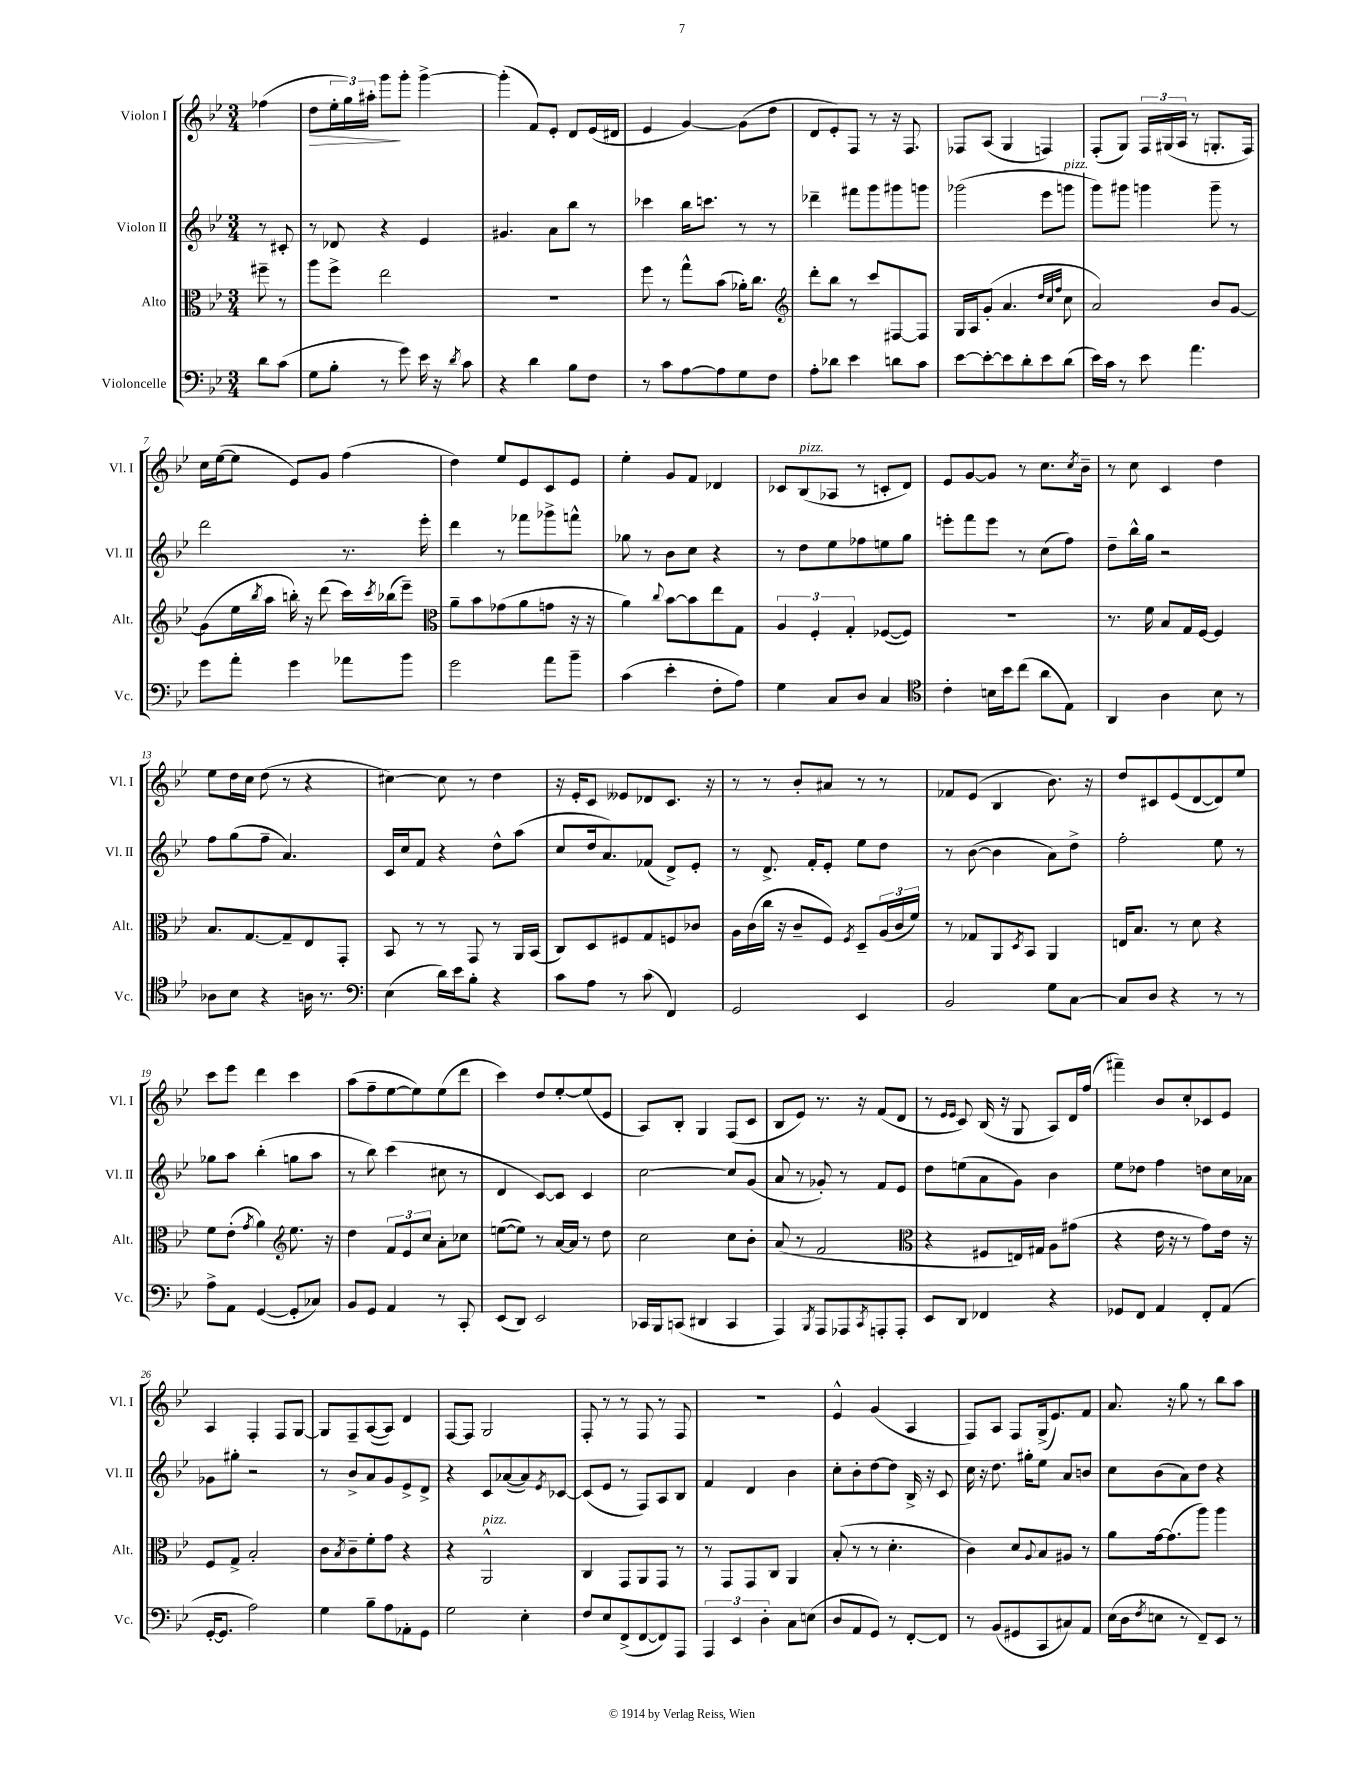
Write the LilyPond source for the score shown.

<<
\new StaffGroup <<
\new Staff = "s0" \with { instrumentName = "Violon I" shortInstrumentName = "Vl. I" } {
    \clef treble \key bes \major \numericTimeSignature \time 3/4 \partial 4
    fes''4( |
    d''8\> \tuplet 3/2 { ees''16-. g''16) ais''16-. } g'''8\! g'''8-. g'''4~-> |
    g'''4-.( f'8) ees'8-. d'8 ees'16( dis'16 |
    ees'4 g'4~) g'8( d''8 |
    d'8 ees'8-.) f8 r8 r16 f8. |
    fes8 a8( g4 f4) |
    f8-.( g8) \tuplet 3/2 { f16 gis16( a16 } r8 g8.-. f16) |
    c''16 ees''16~( ees''8 ees'8) g'8 f''4( |
    d''4) ees''8 ees'8 c'8 ees'8 |
    ees''4-. g'8 f'8 des'4 |
    ces'8 bes8^\markup { \italic "pizz." }( aes8 r8 c'8-. d'8) |
    ees'8 g'8~ g'8 r8 c''8. \acciaccatura { c''8 } bes'16-- |
    r8 c''8 c'4 d''4 |
    ees''8 d''16 c''16 d''8( r8 r4 |
    cis''4~) cis''8 r8 d''4 |
    r16 ees'16-. c'8 eeses'8 des'8 c'8. r16 |
    r8 r8 bes'8-. ais'8 r8 r8 |
    fes'8 ees'8( bes4 bes'8.) r16 |
    d''8 cis'8 ees'8( d'8~ d'8) ees''8 |
    c'''8 ees'''8 d'''4 c'''4 |
    a''8( f''8-- ees''8~ ees''8) ees''8( d'''8 |
    c'''4) d''8 ees''8~-. ees''8( ees'8 |
    a8) bes8-. g4 f8( c'8 |
    bes8 ees'8) r8. r16 f'8( d'8 |
    r8 \grace { ees'16 ees'16 } c'8) bes16( r16 g8 a8) d'16 f''16( |
    fis'''4--) bes'8 c''8-. ces'8 ees'8 |
    a4 f4-. f8 g8~ |
    g8 f8-- a8~( a8) d'4 |
    f8~ f8 g2 |
    f8-. r8 r8 f8 r8 f8 |
    R2. |
    ees'4-^ g'4( a4 |
    f8) a8 f8 g16->( ees'8.) f'8 |
    a'8. r16 g''8 r8 bes''8 a''8 \bar "|." |
}
\new Staff = "s1" \with { instrumentName = "Violon II" shortInstrumentName = "Vl. II" } {
    \clef treble \key bes \major \numericTimeSignature \time 3/4 \partial 4
    r8 cis'8-. |
    r8 des'8 r4 ees'4 |
    gis'4. a'8 bes''8 r8 |
    ces'''4 bes''16 c'''8. r8 r8 |
    des'''4-- fis'''8 g'''8 gis'''8 g'''8 |
    ges'''2( ees'''8 g'''8^\markup { \italic "pizz." } |
    g'''8) gis'''8 g'''4 g'''8-- r8 |
    d'''2 r8. ees'''16-. |
    d'''4 r8 fes'''8 ges'''8-> f'''8-^ |
    ges''8 r8 bes'8 c''8 r4 |
    r8 d''8 ees''8 fes''8 e''8 g''8 |
    e'''8-. f'''8 e'''8 r8 c''8( f''8) |
    d''8-- bes''16-^ g''16 r2 |
    f''8 g''8( f''8-- a'4.) |
    c'16 c''16 f'8 r4 d''8-^ a''8( |
    c''8 d''16 a'8.) fes'8( d'8->) ees'8-. |
    r8 d'8.-> f'16-. ees'8-. ees''8 d''8 |
    r8 bes'8~( bes'4 a'8) d''8-> |
    f''2-. ees''8 r8 |
    ges''8 a''8 bes''4-.( g''8 a''8 |
    r8 bes''8) c'''4( cis''8 r8 |
    d'4 c'8~) c'8 c'4 |
    c''2~ c''8 g'8( |
    a'8 r8 ges'8-.) r8 f'8 ees'8 |
    d''8 e''8( a'8 g'8) bes'4 |
    ees''8 des''8 f''4 d''8 c''16 aes'16 |
    ges'8 gis''8-. r2 |
    r8 bes'8-> a'8 g'8 ees'8-> d'8-> |
    r4 c'8 aes'8~( aes'8) \acciaccatura { ees'8 } ces'8~ |
    ces'8( ees'8 r8 f8) a8 bes8 |
    f'4 d'4 bes'4 |
    c''8-. bes'8-. d''8~ d''8 bes16-> r16 c'8 |
    c''16 r16 d''8. gis''16-. ees''8 a'8 b'8 |
    c''8 bes'8( a'8) d''8 r4 \bar "|." |
}
\new Staff = "s2" \with { instrumentName = "Alto" shortInstrumentName = "Alt." } {
    \clef alto \key bes \major \numericTimeSignature \time 3/4 \partial 4
    fis''8-- r8 |
    a''8 f''8-> ees''2 |
    R2. |
    f''8 r8 g''8-^ bes'8( aes'16-.) c''8. |
    \clef treble d'''8-. bes''8 r8 c'''8 fis8~ fis8 |
    g16 a16 g'8-.( a'4. \grace { d''32 c''32 f''32 } c''8 |
    a'2) bes'8 g'8~ |
    g'8( ees''16 \acciaccatura { bes''8 } a''16 b''16-.) r16 d'''8( c'''16) \acciaccatura { c'''8 } bes''16( ees'''8--) |
    \clef alto a'8-- bes'8 ges'8( a'8 g'8 r16 r16 |
    a'4) \appoggiatura { c''8 } bes'8~ bes'8 ees''8 g8 |
    \tuplet 3/2 { a4 f4-. g4-. } fes8~( fes8) |
    R2. |
    r8. f'16 bes8 g16 f16~ f4 |
    bes8. g8.~ g8-- ees8 g,8-. |
    bes,8 r8 r8 g,8 r8 a,16 bes,16( |
    c8) d8 fis8 g8 f8 ces'8 |
    a16 c'16( c''16 r16 c'8-- f8) \acciaccatura { f8 } d8-- \tuplet 3/2 { a16( c'16 f'16) } |
    r8 ges8 a,8 \acciaccatura { d8 } bes,8 a,4 |
    e16 bes8. r8 d'8 r4 |
    f'8 ees'8-.( \acciaccatura { g'8 } a'4) \clef treble ees''8. r16 |
    d''4 \tuplet 3/2 { f'8 ees'8 c''8 } a'8-. ces''8 |
    e''8~( e''8) r8 a'16~ a'16 r8 d''8 |
    c''2 c''8 bes'8-. |
    a'8( r8 f'2 |
    \clef alto r4 fis8 e16) gis16 a8 gis'8( |
    r4 ees'16 r16 r8 g'8) ees'16 r16 |
    f8 g8-> bes2-. |
    c'8 \acciaccatura { bes8 } c'8-- f'8-. g'8 r4 |
    r4 a,2-^^\markup { \italic "pizz." } |
    c4 g,8 a,8 g,8 r8 |
    r8 g,8 g,8 c8 a,4 |
    bes8-.( r8 r8 d'4.-. |
    c'4) d'8 \appoggiatura { a8 } bes8 ais8 r8 |
    a'8 g'16~ g'8.( a''8) a''4 \bar "|." |
}
\new Staff = "s3" \with { instrumentName = "Violoncelle" shortInstrumentName = "Vc." } {
    \clef bass \key bes \major \numericTimeSignature \time 3/4 \partial 4
    d'8 c'8( |
    g8 bes8-. r8 g'8) ees'16 r16 \acciaccatura { d'8 } c'8 |
    r4 d'4 bes8 f8 |
    r8 c'8 a8~ a8 g8 f8 |
    a8-. des'8 ees'4 d'8 c'8 |
    ees'8~ ees'8~-. ees'8 d'8-. ees'8 d'8( |
    ees'16) c'16 r8 ees'8 a'4. |
    g'8 a'8-. g'4 aes'8 bes'8 |
    g'2 a'8 bes'8-- |
    c'4( ees'4-. f8-. a8) |
    g4 c8 d8 c4 |
    \clef tenor c'4-. b16 bes'16 c''8( a'8 ees8) |
    a,4 a4 bes8 r8 |
    aes8 bes8 r4 a16 r8. |
    \clef bass ees4( d'16) ees'16 bes8-. r4 |
    c'8 a8 r8 c'8( f,4) |
    g,2 ees,4 |
    bes,2 g8 c8~ |
    c8 d8 r4 r8 r8 |
    a8-> a,8 g,4~( g,8-. ces8) |
    bes,8 g,8 a,4 r8 c,8-. |
    ees,8( d,8) ees,2 |
    ces,16 bes,,16 c,8( dis,4 c,4 |
    a,,4) \acciaccatura { bes,,8 } a,,8 aes,,8 \acciaccatura { c,8 } a,,8-. a,,8-. |
    ees,8 d,8 fes,4 r4 |
    ges,8 f,8 a,4 f,8-. a,8( |
    g,16~-. g,8. a2) |
    g4 bes8-- a8 aes,8-. g,8 |
    g2 ees4-. |
    f8 ees8 f,8->( f,8~ f,8) a,,8 |
    \tuplet 3/2 { a,,4 ees,4 d4-. } c8 e8( |
    d8 a,8 g,8) r8 f,8~-. f,8 |
    r8 bes,8( gis,8 c,8 cis8) a,8 |
    ees16( d16 \acciaccatura { f8 } e8 r8 f,8--) ees,8 r8 \bar "|." |
}
>>
>>
